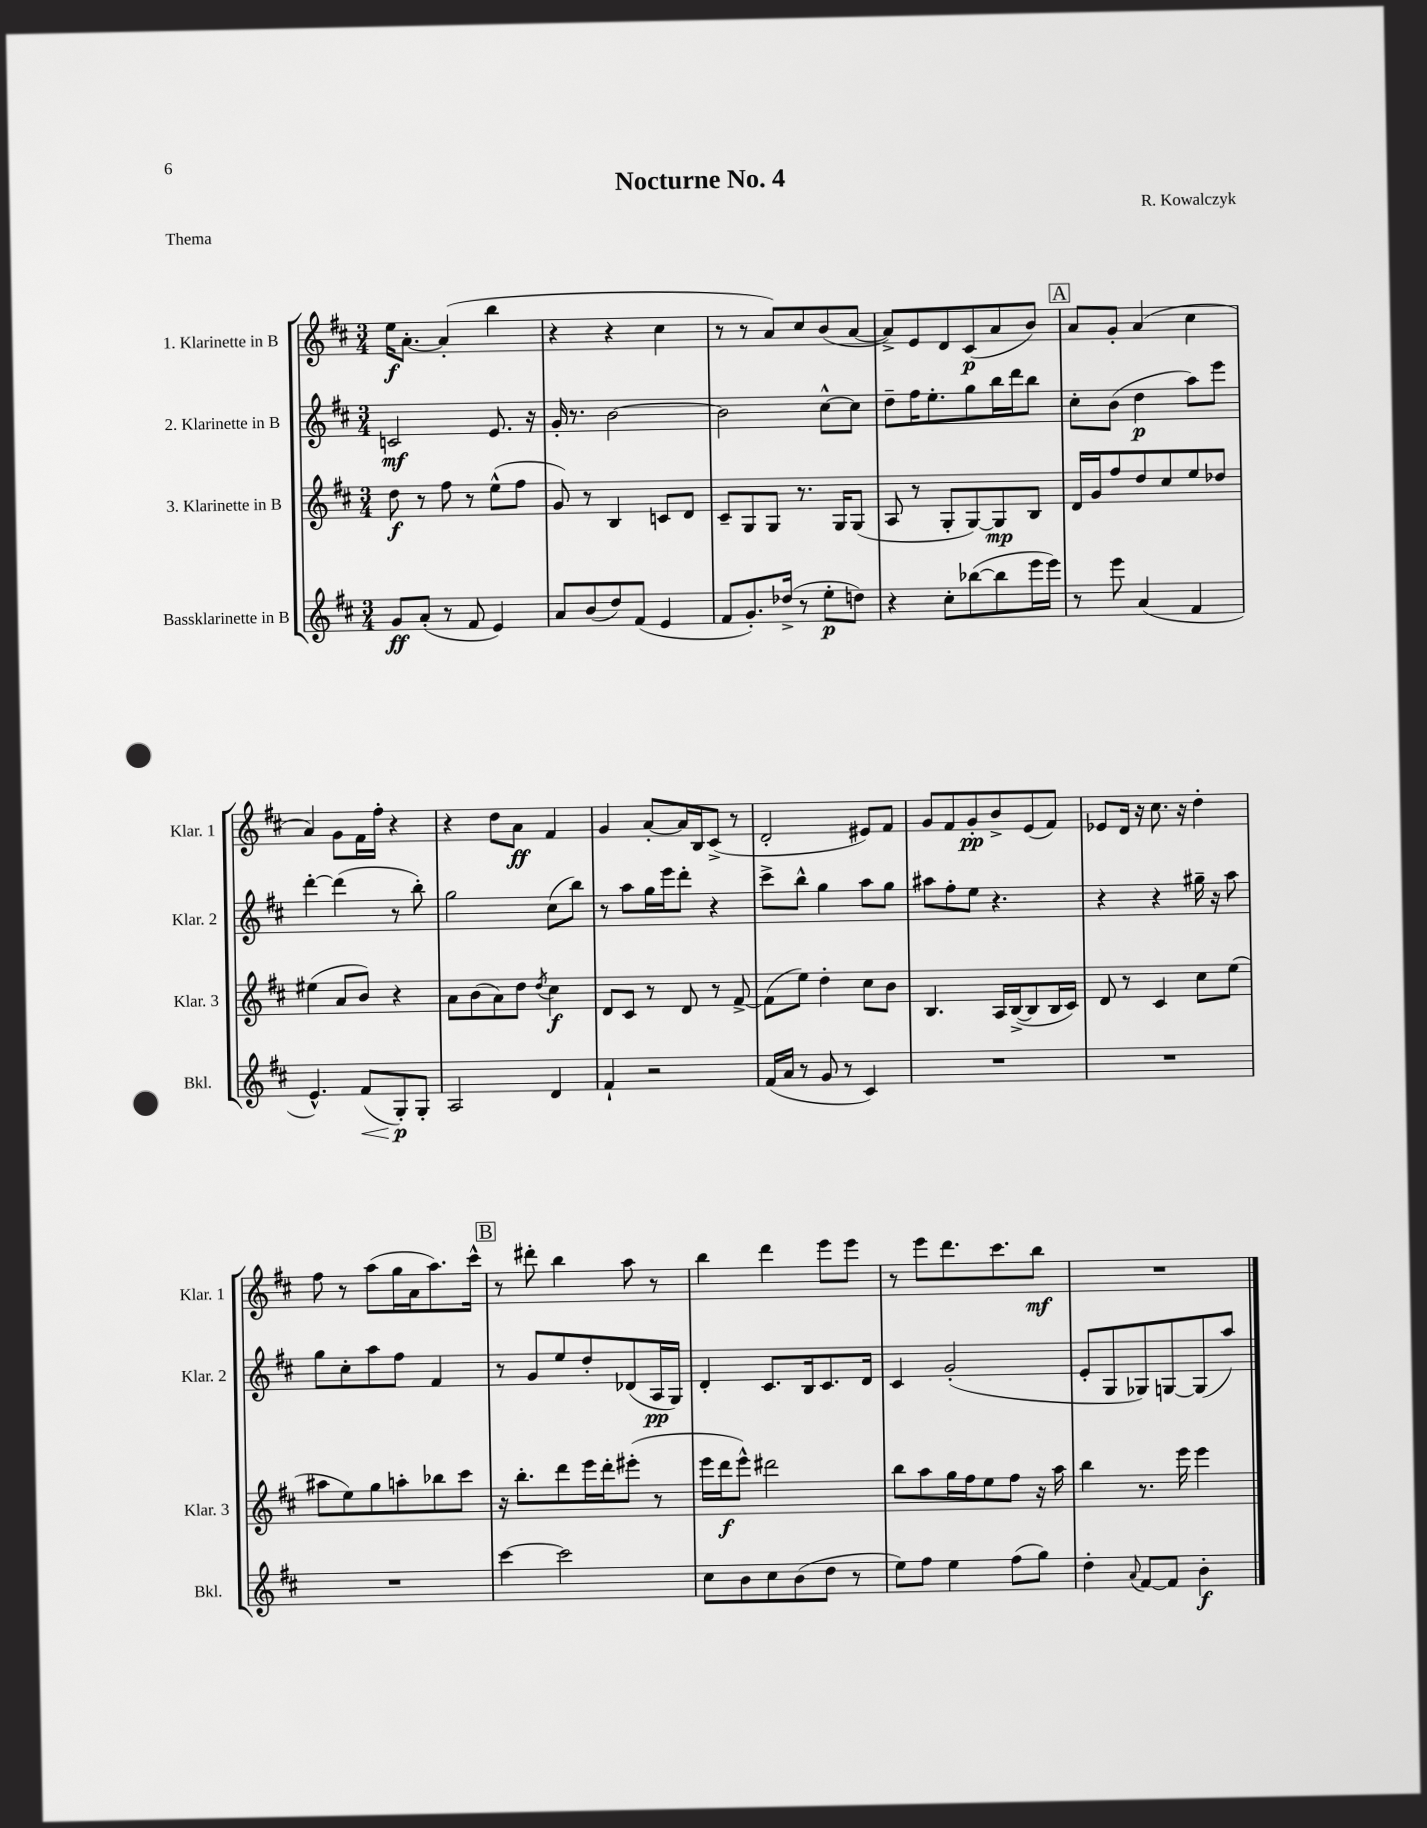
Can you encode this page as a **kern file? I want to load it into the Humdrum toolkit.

**kern	**dynam	**kern	**dynam	**kern	**dynam	**kern	**dynam
*part4	*part4	*part3	*part3	*part2	*part2	*part1	*part1
*staff4	*staff4	*staff3	*staff3	*staff2	*staff2	*staff1	*staff1
*I"Bassklarinette in B	*	*I"3. Klarinette in B	*	*I"2. Klarinette in B	*	*I"1. Klarinette in B	*
*I'Bkl.	*	*I'Klar. 3	*	*I'Klar. 2	*	*I'Klar. 1	*
*clefG2	*	*clefG2	*	*clefG2	*	*clefG2	*
*k[f#c#]	*	*k[f#c#]	*	*k[f#c#]	*	*k[f#c#]	*
*M3/4	*	*M3/4	*	*M3/4	*	*M3/4	*
=1	=1	=1	=1	=1	=1	=1	=1
8g/L	ff	8dd\	f	2cn/	mf	16ee\KL	f
.	.	.	.	.	.	[8.a'\J	.
(8a'/J	.	8r	.	.	.	.	.
8r	.	8ff#\	.	.	.	(4a'/]	.
8f#/	.	8r	.	.	.	.	.
4e/)	.	(8ee^^\L	.	8.e/	.	4bb\	.
.	.	8ff#\J	.	.	.	.	.
.	.	.	.	16r	.	.	.
=2	=2	=2	=2	=2	=2	=2	=2
8a/L	.	8g/)	.	16g'/	.	4r	.
.	.	.	.	8.r	.	.	.
(8b/	.	8r	.	.	.	.	.
8dd/)	.	4B/	.	[2b\	.	4r	.
(8f#/J	.	.	.	.	.	.	.
4e/	.	8cn/L	.	.	.	4cc#\	.
.	.	8d/J	.	.	.	.	.
=3	=3	=3	=3	=3	=3	=3	=3
8f#/L	.	8c#~/L	.	2b\]	.	8r	.
8.g'/)	.	8G/	.	.	.	8r	.
.	.	8G/J	.	.	.	8a/L)	.
(16dd-X^/Jk	.	.	.	.	.	.	.
8r	.	8.r	.	.	.	8cc#/	.
8ee'\L	p	.	.	[8cc#^^\L	.	(8b/	.
.	.	16G/KL	.	.	.	.	.
8ddn\J)	.	(8G/J	.	8cc#\J]	.	[8a/J	.
=4	=4	=4	=4	=4	=4	=4	=4
4r	.	8A/	.	8dd~\L	.	8a^/L])	.
.	.	8r	.	16ff#\K	.	8e/	.
.	.	.	.	8.ee'\	.	.	.
8cc#'\L	.	8G'/L	.	.	.	8d/	.
([8bb-X\	.	[8G/)	.	8gg\	.	(8c#/	p
8bb-\]	.	8G/]	mp	16bb\L	.	8a/	.
.	.	.	.	16ddd\J	.	.	.
16eee\L	.	8B/J	.	8bb\J	.	8b/J)	.
16eee\JJ)	.	.	.	.	.	.	.
!!LO:REH:place=s1:t=A
=5	=5	=5	=5	=5	=5	=5	=5
8r	.	16d/LL	.	8cc#'\L	.	8a/L	.
.	.	16g/J	.	.	.	.	.
8eee\	.	8ff#/	.	(8b\J	.	8g'/J	.
(4a/	.	8dd/	.	4dd\	p	(4a/	.
.	.	8cc#/	.	.	.	.	.
4f#/	.	8ee/	.	8aa\L)	.	4cc#\	.
.	.	8dd-X/J	.	8eee\J	.	.	.
!!LO:LB:g=z
=6	=6	=6	=6	=6	=6	=6	=6
4.e^^/)	.	(4ee#X\	.	[4ddd'\	.	4a/)	.
.	.	8a/L	.	(4ddd\]	.	8g\L	.
!	!LO:HP:b	!	!	!	!	!	!
(8f#/L	<	8b/J)	.	.	.	16f#\L	.
.	.	.	.	.	.	16ff#'\JJ	.
8G'/)	p	4r	.	8r	.	4r	.
8G'/J	[	.	.	8bb'\)	.	.	.
=7	=7	=7	=7	=7	=7	=7	=7
2A/	.	8a\L	.	2gg\	.	4r	.
.	.	(8b\	.	.	.	.	.
.	.	8a\)	.	.	.	8dd\L	.
.	.	8dd\J	.	.	.	8a\J	ff
.	.	8qdd/	.	.	.	.	.
4d/	.	4cc#\	f	(8cc#\L	.	4f#/	.
.	.	.	.	8bb\J)	.	.	.
=8	=8	=8	=8	=8	=8	=8	=8
4f#`/	.	8d/L	.	8r	.	4g/	.
.	.	8c#/J	.	8aa\L	.	.	.
2r	.	8r	.	16gg\L	.	[8a'/L	.
.	.	.	.	16eee\J	.	.	.
.	.	8d/	.	8ddd'\J	.	16a/L]	.
.	.	.	.	.	.	16B/J	.
.	.	8r	.	4r	.	(8c#^/J	.
.	.	[8f#^/	.	.	.	8r	.
=9	=9	=9	=9	=9	=9	=9	=9
(16f#/LL	.	(8f#\L]	.	8ccc#^\L	.	2d'/	.
16a/JJ	.	.	.	.	.	.	.
8r	.	8ee\J)	.	8bb^^\J	.	.	.
8g/	.	4dd'\	.	4gg\	.	.	.
8r	.	.	.	.	.	.	.
4c#/)	.	8cc#\L	.	8aa\L	.	8e#X/L)	.
.	.	8b\J	.	8gg\J	.	8f#/J	.
=10	=10	=10	=10	=10	=10	=10	=10
2.r	.	4.B/	.	8aa#X\L	.	8g/L	.
.	.	.	.	8ff#'\	.	8f#/	.
.	.	.	.	8ee\J	.	8g'/	pp
.	.	16A/LL	.	4.r	.	8b^/	.
.	.	([16B^/J	.	.	.	.	.
.	.	8B/]	.	.	.	(8e/	.
.	.	16B/L	.	.	.	8f#/J)	.
.	.	16c#/JJ)	.	.	.	.	.
=11	=11	=11	=11	=11	=11	=11	=11
2.r	.	8d/	.	4r	.	8e-X/L	.
.	.	8r	.	.	.	16d/Jk	.
.	.	.	.	.	.	16r	.
.	.	4c#/	.	4r	.	8.cc#\	.
.	.	.	.	.	.	16r	.
.	.	8cc#\L	.	16gg#X~\	.	4dd'\	.
.	.	.	.	16r	.	.	.
.	.	(8ee\J	.	8aa\	.	.	.
!!LO:LB:g=z
=12	=12	=12	=12	=12	=12	=12	=12
2.r	.	8aa#X\L	.	8gg\L	.	8ff#\	.
.	.	8ee\)	.	8cc#'\	.	8r	.
.	.	8gg\	.	8aa\	.	(8aa\L	.
.	.	8aan'\	.	8ff#\J	.	16gg\L	.
.	.	.	.	.	.	16a\J	.
.	.	8bb-X\	.	4f#/	.	8.aa\)	.
.	.	8ccc#\J	.	.	.	.	.
.	.	.	.	.	.	16ccc#^^\Jk	.
!!LO:REH:place=s1:t=B
=13	=13	=13	=13	=13	=13	=13	=13
[4ccc#\	.	16r	.	8r	.	8r	.
.	.	8.bb'\L	.	.	.	.	.
.	.	.	.	8g/L	.	8ddd#X'\	.
2ccc#\]	.	8ddd\	.	8ee/	.	4bb\	.
.	.	16eee\L	.	8dd'/	.	.	.
.	.	16ddd'\J	.	.	.	.	.
.	.	(8eee#X'\J	.	(8d-X/	.	8aa\	.
.	.	8r	.	16A/L	pp	8r	.
.	.	.	.	16G/JJ)	.	.	.
=14	=14	=14	=14	=14	=14	=14	=14
8cc#\L	.	16eee\LL	.	4d'/	.	4bb\	.
.	.	16ddd\J	f	.	.	.	.
8b\	.	8eee^^\J)	.	.	.	.	.
8cc#\	.	2ddd#X\	.	8.c#/L	.	4ddd\	.
(8b\	.	.	.	.	.	.	.
.	.	.	.	16B/k	.	.	.
8dd\J	.	.	.	8.c#/	.	8eee\L	.
8r	.	.	.	.	.	8eee\J	.
.	.	.	.	16d/Jk	.	.	.
=15	=15	=15	=15	=15	=15	=15	=15
8ee\L)	.	8bb\L	.	4c#/	.	8r	.
8ff#\J	.	8aa\	.	.	.	8eee\L	.
4ee\	.	16gg\L	.	(2g'/	.	8.ddd\	.
.	.	16ff#\J	.	.	.	.	.
.	.	8ee\	.	.	.	.	.
.	.	.	.	.	.	8.ccc#\	.
(8ff#\L	.	8ff#\J	.	.	.	.	.
8gg\J)	.	16r	.	.	.	8bb\J	mf
.	.	16aa\	.	.	.	.	.
=16	=16	=16	=16	=16	=16	=16	=16
4dd'\	.	4bb\	.	8e'/L	.	2.r	.
.	.	.	.	8G/	.	.	.
8qqa/	.	.	.	.	.	.	.
[8f#/L	.	8.r	.	8G-X/)	.	.	.
8f#/J]	.	.	.	[8Gn/	.	.	.
.	.	16eee\	.	.	.	.	.
4b'\	f	4eee\	.	(8G/]	.	.	.
.	.	.	.	8aa/J)	.	.	.
==	==	==	==	==	==	==	==
*-	*-	*-	*-	*-	*-	*-	*-
